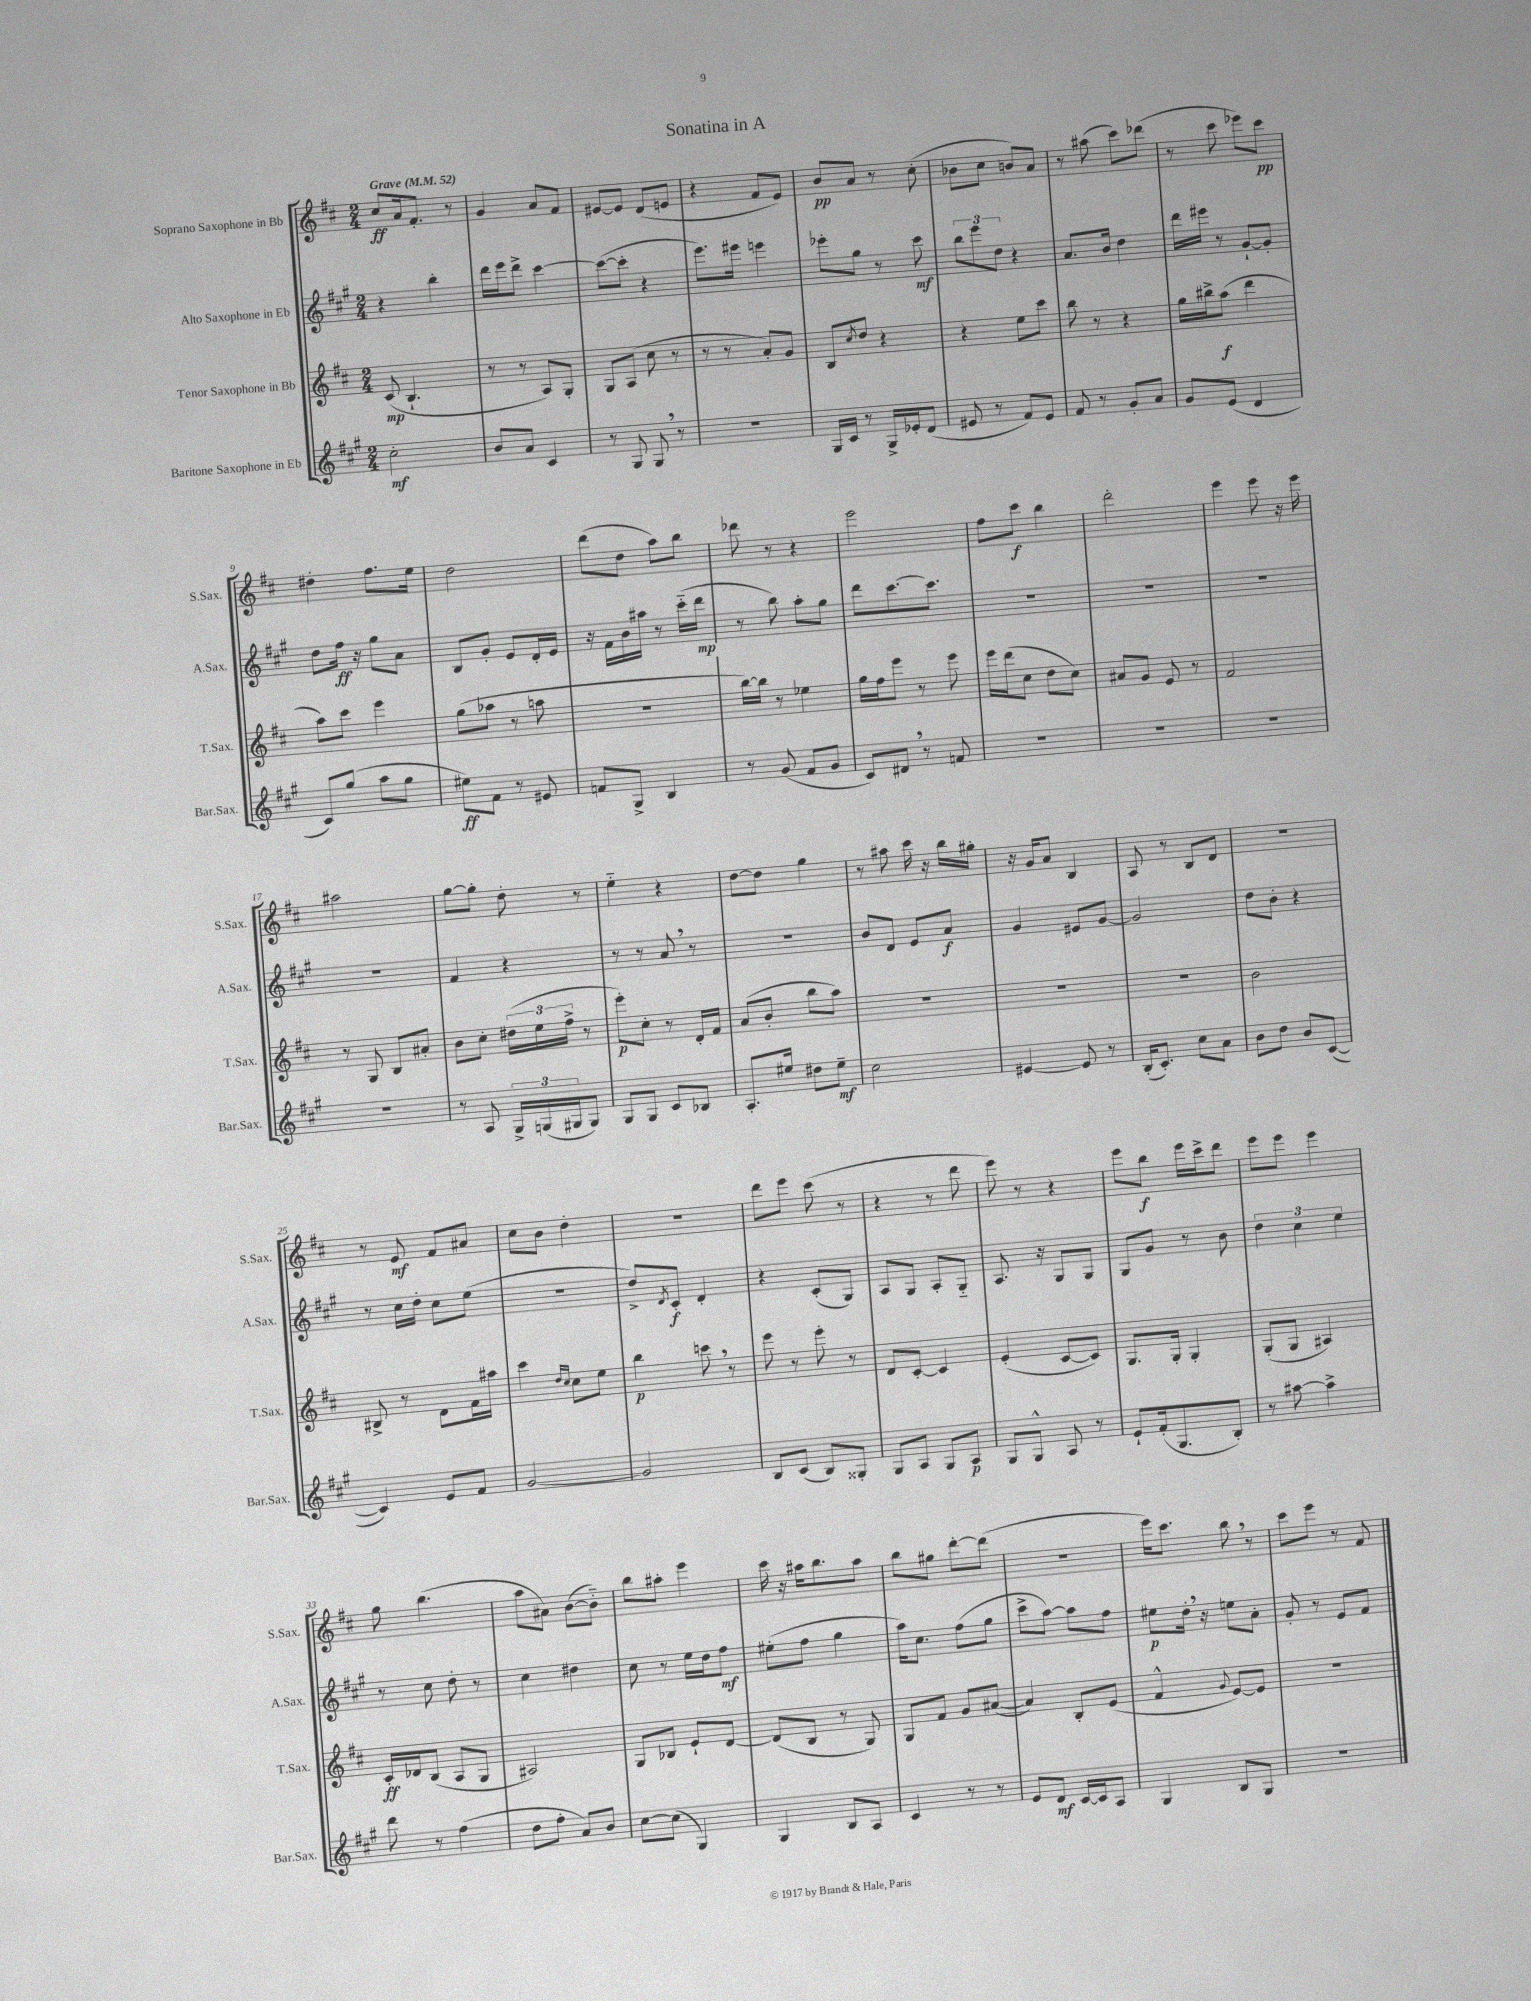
\header { title = "Sonatina in A" }
<<
\new StaffGroup <<
\new Staff = "s0" \with { instrumentName = "Soprano Saxophone in Bb" shortInstrumentName = "S.Sax." } {
    \clef treble \key d \major \numericTimeSignature \time 2/4 \tempo "Grave" 4 = 52
    cis''8\ff a'16 fis'8.-. r8 |
    g'4 a'8 fis'8 |
    eis'8~ eis'8 d'8( e'8 |
    r4 fis'8 e'8) |
    b'8\pp a'8 r8 cis''8-.( |
    bes'8 cis''8 b'8) a'8 |
    r8 ais''8( cis'''8) des'''8( |
    r8 cis'''8 ees'''8) cis'''8\pp |
    dis''4-. fis''8. e''16 |
    d''2 |
    d'''8( d''8 a''8) b''8 |
    des'''8 r8 r4 |
    e'''2 |
    fis''8 cis'''8\f b''4 |
    d'''2-. |
    e'''4 e'''8 r16 e'''16 |
    ais''2 |
    g''8~ g''8-. d''8-. r8 |
    e''4-_ r4 |
    d''8~ d''8 g''4 |
    r8 ais''8 cis'''16 r16 b''16 gis''16-. |
    r16 g'16 a'8 b4 |
    a8 r8 b8 d'8 |
    R2 |
    r8 e'8\mf fis'8 ais'8 |
    cis''8 b'8 d''4-. |
    r2 |
    d'''8 e'''8 cis'''8( r8 |
    r4 r8 d'''8 |
    e'''8) r8 r4 |
    e'''8 b''8\f e'''16 cis'''16-> d'''8 |
    e'''8 e'''8 e'''4 |
    g''8 b''4.( |
    a''8 ais'8) b'8~( b'8-_) |
    b''8 ais''8-. e'''4 |
    cis'''16 r16 ais''16 b''8. ais''8 |
    b''8 gis''8 d'''8~-. d'''8( |
    r2 |
    e'''16) cis'''8. b''8 \breathe r8 |
    cis'''8 e'''8 r8 fis'8 \bar "|." |
}
\new Staff = "s1" \with { instrumentName = "Alto Saxophone in Eb" shortInstrumentName = "A.Sax." } {
    \clef treble \key a \major \numericTimeSignature \time 2/4
    r4 b''4-. |
    d'''16 e'''16 d'''8-> cis'''4~ |
    cis'''8~( cis'''8-. r4 |
    e'''8.) eis'''16 e'''4 |
    ees'''8-. gis''8 r8 cis'''8\mf |
    \tuplet 3/2 { b''8 e'''8 d''8 } r4 |
    a'8. b'16 d''4 |
    d'''16 eis'''16 r8 gis'8~-! gis'8-. |
    d''8 fis''16\ff r16 gis''8 a'8 |
    b8 gis'8-. e'8 d'16-. e'16 |
    r16 fis'16 b'16 ais''16 r8 cis'''16-_( d'''16\mp |
    r8 b''8) a''8-. gis''8 |
    d'''8 cis'''8.~ cis'''8. |
    R2 |
    R2 |
    R2 |
    R2 |
    fis'4 r4 |
    r8 r8 a'8 \breathe r8 |
    r2 |
    b'8 d'8 e'8 a'8\f |
    gis'4 eis'8 gis'8~ |
    gis'2 |
    d''8 b'8-. r4 |
    r8 cis''16 d''16-. cis''8 e''8( |
    R2 |
    d''8->) \acciaccatura { d'8 } cis'8-.\f d'4-. |
    r4 cis'8-.( gis8) |
    a8 gis8 a8-. gis8-_ |
    a8. r16 gis8 gis8 |
    gis8 gis'8 r8 b'8 |
    \tuplet 3/2 { d''4 cis''4 e''4 } |
    r8 cis''8 d''8-. r8 |
    cis''4 dis''4 |
    cis''8 r8 e''16 d''16 fis''8\mf |
    eis''8-.( fis''8 gis''4 |
    a''16) cis''8. fis''8( gis''8 |
    cis'''8-> a''8~) a''8 fis''8 |
    eis''8\p d''16-. \breathe r16 e''8 a'8-. |
    gis'8-. r8 e'8 fis'8 \bar "|." |
}
\new Staff = "s2" \with { instrumentName = "Tenor Saxophone in Bb" shortInstrumentName = "T.Sax." } {
    \clef treble \key d \major \numericTimeSignature \time 2/4
    cis'8\mp( b4.-! |
    r8 r8 a8) g8-. |
    g8 a8( cis''8 r8 |
    r8 r8 a'8-.) g'8 |
    b8 \acciaccatura { cis''8 } d''8 r4 |
    r4 e''8 cis'''8 |
    b''8 r8 r4 |
    g''16 bis''16-> a''8\f( d'''4 |
    a''8) cis'''8 e'''4 |
    g''8( aes''8 r8 a''8 |
    R2 |
    b''16~) b''16 r8 ees''4 |
    g''16 fis''16 e'''8 r8 e'''8 |
    e'''16 d'''16( cis''8 d''8 cis''8) |
    ais'8 g'8 e'8 r8 |
    fis'2 |
    r8 g8 b8 ais'8-. |
    b'8 cis''8-. \tuplet 3/2 { dis''16( e''16 fis''16-> } r8 |
    e'''8-.\p) cis''8-. r8 d'16-. fis'16 |
    a'8( b'8-. b''8 a''8) |
    R2 |
    R2 |
    R2 |
    b'2 |
    bis8-> r8 d'8 fis'16 ais''16 |
    cis'''4 \grace { d''16 cis''16 } cis''8 e''8 |
    b''4\p c'''8 \breathe r8 |
    e'''8 r8 e'''8-. r8 |
    d'8 cis'8~-. cis'4 |
    e'4-.( cis'8~ cis'8) |
    g8. g16-. g4-. |
    g8-.( g8 ais4) |
    cis'16-.\ff des'16 b8( a8 g8 |
    ais2) |
    g8 bes8 e'8-! d'8~ |
    d'8( b8 r8 g8) |
    g8 fis'8 g'8 ais'8~( |
    ais'4) b8-. e'8( |
    fis'4-^ \appoggiatura { g'8 } e'8~) e'8 |
    r2 \bar "|." |
}
\new Staff = "s3" \with { instrumentName = "Baritone Saxophone in Eb" shortInstrumentName = "Bar.Sax." } {
    \clef treble \key a \major \numericTimeSignature \time 2/4
    cis''2-.\mf |
    b'8 a'8 cis'4 |
    r8 gis8 gis8 \breathe r8 |
    R2 |
    gis16 cis'16 r8 gis16-> ees'16-. d'8( |
    eis'8 r8 fis'8) eis'8 |
    fis'8 r8 gis'8-. a'8 |
    gis'8 e'8( d'4 |
    cis'8) gis''8( a''8 gis''8 |
    eis''8\ff) fis'8 r8 eis'8 |
    f'8 gis8-> b4 |
    r8 gis'8( fis'8 gis'8 |
    cis'8) dis'8 \breathe r8 f'8 |
    R2 |
    R2 |
    R2 |
    R2 |
    r8 a8 \tuplet 3/2 { gis16-> g16( gis16 } gis8) |
    gis8 gis8 cis'8 bes8 |
    a8.-. eis''16 dis''8 eis''8--\mf |
    cis''2 |
    eis'4~ eis'8 r8 |
    b16-.( cis'8.-.) cis''8 a'8 |
    b'8 d''8 b'8 cis'8~( |
    cis'4) e'8 fis'8 |
    gis'2~ |
    gis'2 |
    b8 cis'8( b8) gisis8-. |
    gis8 a8 gis8 a8\p |
    gis8 gis8-^ a8 r8 |
    e'8-! fis'16-.( gis8. b8-.) |
    r8 ais''8~ ais''4-> |
    d'''8 r8 fis''4( |
    d''8 fis''8-. a'8) b'8 |
    cis''8~ cis''8( gis4) |
    gis4 b8 a8 |
    cis'4 r8 r8 |
    e'8 d'8\mf cis'16~ cis'16 a8 |
    gis4 b8 gis8 |
    R2 \bar "|." |
}
>>
>>
